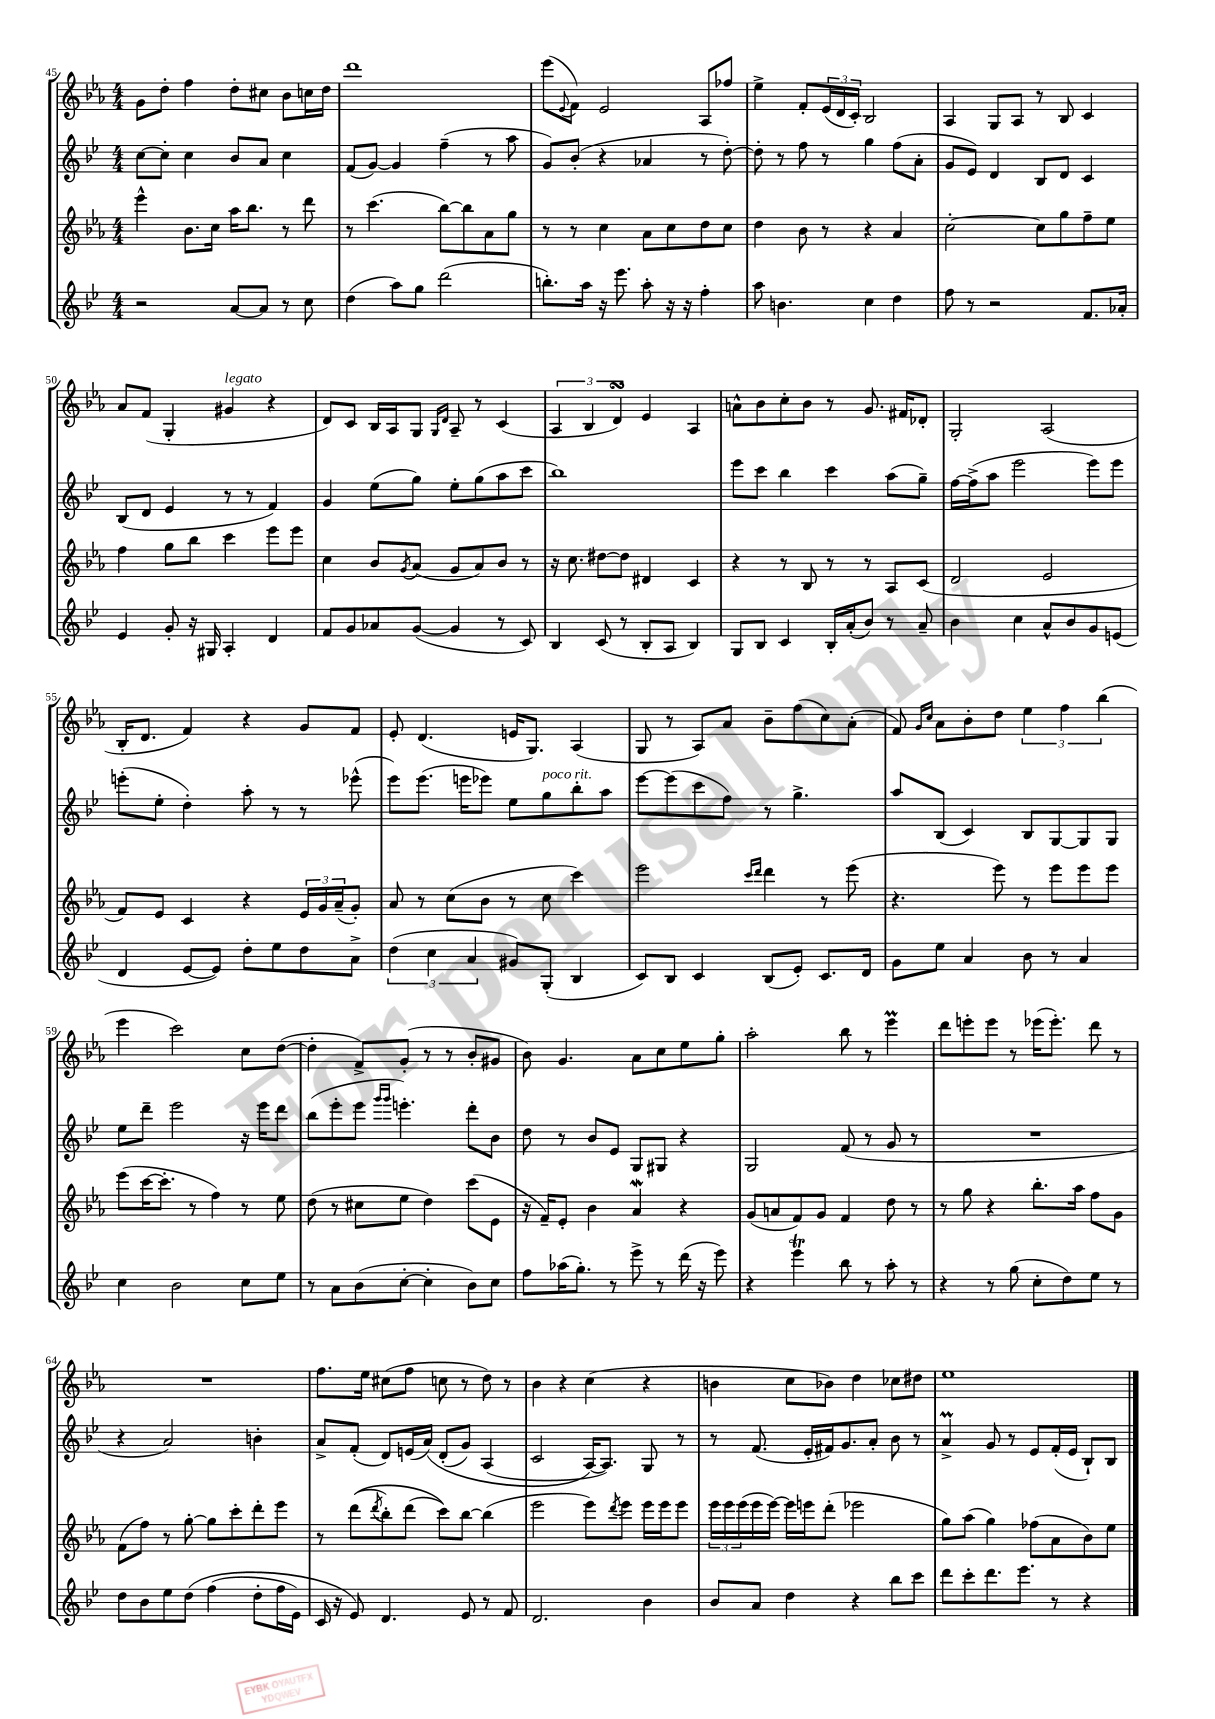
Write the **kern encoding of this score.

**kern	**kern	**kern	**kern
*staff4	*staff3	*staff2	*staff1
*clefG2	*clefG2	*clefG2	*clefG2
*k[b-e-]	*k[b-e-a-]	*k[b-e-]	*k[b-e-a-]
*M4/4	*M4/4	*M4/4	*M4/4
2r	4eee-^^	[8cc	8g
.	.	8cc']	8dd'
.	8.b-	4cc	4ff
.	16cc	.	.
[8a	16aa-	8b-	8dd'
.	8.bb-	.	.
8a]	.	8a	8cc#
8r	8r	4cc	8b-
8cc	8ddd	.	16cc
.	.	.	16dd
=	=	=	=
(4dd	8r	(8f	1ddd
.	(4.ccc	[8g)	.
8aa)	.	4g]	.
8gg	.	.	.
(2ddd	[8bb-)	(4ff~	.
.	8bb-]	.	.
.	8a-	8r	.
.	8gg	8aa	.
=	=	=	=
8.bb')	8r	8g)	(8eee-
.	.	.	8qqe-
.	8r	(8b-'	8f)
16aa	.	.	.
16r	4cc	4r	2e-
8.eee-	.	.	.
8aa'	8a-	4a-	.
16r	8cc	.	.
16r	.	.	.
4ff'	8dd	8r	8A-
.	8cc	[8dd')	8ff-
=	=	=	=
8aa	4dd	8dd']	4ee-^
4.b	.	8r	.
.	8b-	8ff	8f'
.	8r	8r	(24e-
.	.	.	24d
.	.	.	24c')
4cc	4r	4gg	2B-
4dd	4a-	(8ff	.
.	.	8a'	.
=	=	=	=
8ff	[2cc'	8g	4A-
8r	.	8e-)	.
2r	.	4d	8G
.	.	.	8A-
.	8cc]	8B-	8r
.	8gg	8d	8B-
8.f	8ff~	4c	4c
.	8ee-	.	.
16a-'	.	.	.
=	=	=	=
4e-	4ff	(8B-	8a-
.	.	8d	(8f
8g'	8gg	4e-	4G'
16r	8bb-	.	.
16G#	.	.	.
4A'	4ccc	8r	4g#
.	.	8r	.
4d	8eee-	4f)	4r
.	8eee-	.	.
=	=	=	=
8f	4cc	4g	8d)
8g	.	.	8c
8a-	8b-	(8ee-	16B-
.	.	.	16A-
.	8qg	.	.
([8g	(8a-	8gg)	8G
.	.	.	16qqG
.	.	.	16qqd
4g]	8g	8ee-'	8A-~
.	8a-)	(8gg	8r
8r	8b-	8aa	(4c
8c)	8r	8ccc	.
=	=	=	=
4B-	16r	1bb-)	6A-
.	8.cc	.	.
.	.	.	6B-
(8c	[8dd#	.	.
.	.	.	6d)
8r	8dd#]	.	.
8B-'	4d#	.	4e-
8A	.	.	.
4B-)	4c	.	4A-
=	=	=	=
8G	4r	8eee-	8a^^
8B-	.	8ccc	8b-
4c	8r	4bb-	8cc'
.	8B-	.	8b-
16B-'	8r	4ccc	8r
(16a'	.	.	.
8b-)	8r	.	8.g
8r	8A-	(8aa	.
.	.	.	16f#
8a~	(8c	8gg~)	8d-'
=	=	=	=
4b-	2d	[16ff	2G'
.	.	(16ff^]	.
.	.	8aa	.
4cc	.	2eee-	.
8a^^	2e-	.	(2A-
8b-	.	.	.
8g	.	8eee-)	.
(8e	.	8eee-	.
=	=	=	=
4d	8f)	(8eee'	16B-'
.	.	.	8.d
.	8e-	8ee-'	.
[8e-	4c	4dd')	4f)
8e-])	.	.	.
8dd'	4r	8aa'	4r
8ee-	.	8r	.
8dd	24e-	8r	8g
.	24g	.	.
.	(24a-~	.	.
8a^	8g')	(8eee-^^	8f
=	=	=	=
(6dd	8a-	8eee-)	8e-'
.	8r	(8.eee-	(4.d
6cc	.	.	.
.	(8cc	.	.
.	.	16eee	.
6a	.	.	.
.	8b-	8eee-)	.
8g#)	8r	8ee-	16e
.	.	.	8.G)
(8G'	8cc	8gg	.
4B-	4ccc)	8bb-'	(4A-
.	.	8aa	.
=	=	=	=
8c)	2eee-	[8eee-	8G
8B-	.	(8eee-]	8r
4c	.	8ccc	8A-)
.	.	8ff)	8a-
.	16qqccc	.	.
.	16qqddd	.	.
(8B-	4ddd	8r	8b-~
8e-')	.	4.gg^	(8ff
8.c	8r	.	8cc)
.	(8eee-	.	(8a-'
16d	.	.	.
=	=	=	=
8g	4.r	8aa	8f)
.	.	.	16qqg
.	.	.	16qqcc
8ee-	.	(8B-	8a-
4a	.	4c)	8b-'
.	8eee-)	.	8dd
8b-	8r	8B-	6ee-
8r	8eee-	[8G	.
.	.	.	6ff
4a	8eee-	8G]	.
.	.	.	(6bb-
.	8eee-	8G	.
=	=	=	=
4cc	(8eee-	8ee-	4eee-
.	[16ccc	8ddd~	.
.	8.ccc']	.	.
2b-	.	2eee-	2ccc)
.	8r	.	.
.	4ff)	.	.
8cc	8r	16r	8cc
.	.	16eee-	.
8ee-	8ee-	8ddd	([8dd
=	=	=	=
8r	(8dd	(8bb-	4dd']
8a	8r	8eee-'	.
(8b-	8cc#	8eee-	8f^)
.	.	16qqggg	.
.	.	16qqggg	.
[8cc'	8ee-	4.eee')	(8g'
4cc']	4dd)	.	8r
.	.	.	8r
8b-)	(8ccc	8ddd'	8b-'
8cc	8e-	8b-	8g#
=	=	=	=
8ff	16r	8dd	8b-)
.	16f~)	.	.
(16aa-	8e-'	8r	4.g
8.gg')	.	.	.
.	4b-	8b-	.
8r	.	8e-	.
8eee-^	4a-	8G	8a-
8r	.	8G#	8cc
(16ddd	4r	4r	8ee-
16r	.	.	.
8eee-)	.	.	8gg'
=	=	=	=
4r	(8g	2G	2aa-'
.	8a	.	.
4eee-	8f)	.	.
.	8g	.	.
8bb-	4f	(8f	8bb-
8r	.	8r	8r
8aa'	8dd	8g	4eee-
8r	8r	8r	.
=	=	=	=
4r	8r	1r	8ddd
.	8gg	.	8eee'
8r	4r	.	8eee
(8gg	.	.	8r
8cc'	8.bb-'	.	(16eee-
.	.	.	8.eee-')
8dd)	.	.	.
.	16aa-	.	.
8ee-	8ff	.	8ddd
8r	8g	.	8r
=	=	=	=
8dd	(8f	4r	1r
8b-	8ff)	.	.
8ee-	8r	2a)	.
&(8dd	[8gg'	.	.
(4ff	8gg]	.	.
.	8ccc'	.	.
8dd'	8ddd'	4b'	.
16ff	8eee-	.	.
16e-)	.	.	.
=	=	=	=
16c	8r	8a^	8.ff
16r	.	.	.
8e-&)	&((8ddd	(8f'	.
.	.	.	16ee-
.	8qddd	.	.
4.d	8bb-')	8d)	(8cc#
.	(8ddd	(16e	8ff
.	.	&(16a)	.
.	8ccc)&)	(8d'	8cc
8e-	[8bb-	8g)	8r
8r	(4bb-]	(4A	8dd)
8f	.	.	8r
=	=	=	=
2.d	2eee-	2c	4b-
.	.	.	4r
.	8eee-)	[16A&)	(4cc
.	.	8.A])	.
.	8qddd	.	.
.	8eee-	.	.
4b-	16eee-	8G	4r
.	16eee-	.	.
.	8eee-	8r	.
=	=	=	=
8b-	24eee-	8r	4b
.	24eee-	.	.
.	(24eee-	.	.
8a	16eee-	(8.f	.
.	[16eee-)	.	.
4dd	16eee-]	.	8cc
.	16eee	16e-'	.
.	(8ddd'	16f#)	8b-)
.	.	8.g	.
4r	2eee-	.	4dd
.	.	8a'	.
8bb-	.	8b-	8cc-
8ccc	.	8r	8dd#
=	=	=	=
8ddd	8gg)	4a^	1ee-
8ccc'	(8aa-	.	.
8.ddd	4gg)	8g	.
.	.	8r	.
8.eee-	.	.	.
.	(8ff-	8e-	.
8r	8a-	(16f'	.
.	.	16e-	.
4r	8b-)	8B-`)	.
.	8ee-	8B-	.
==	==	==	==
*-	*-	*-	*-
